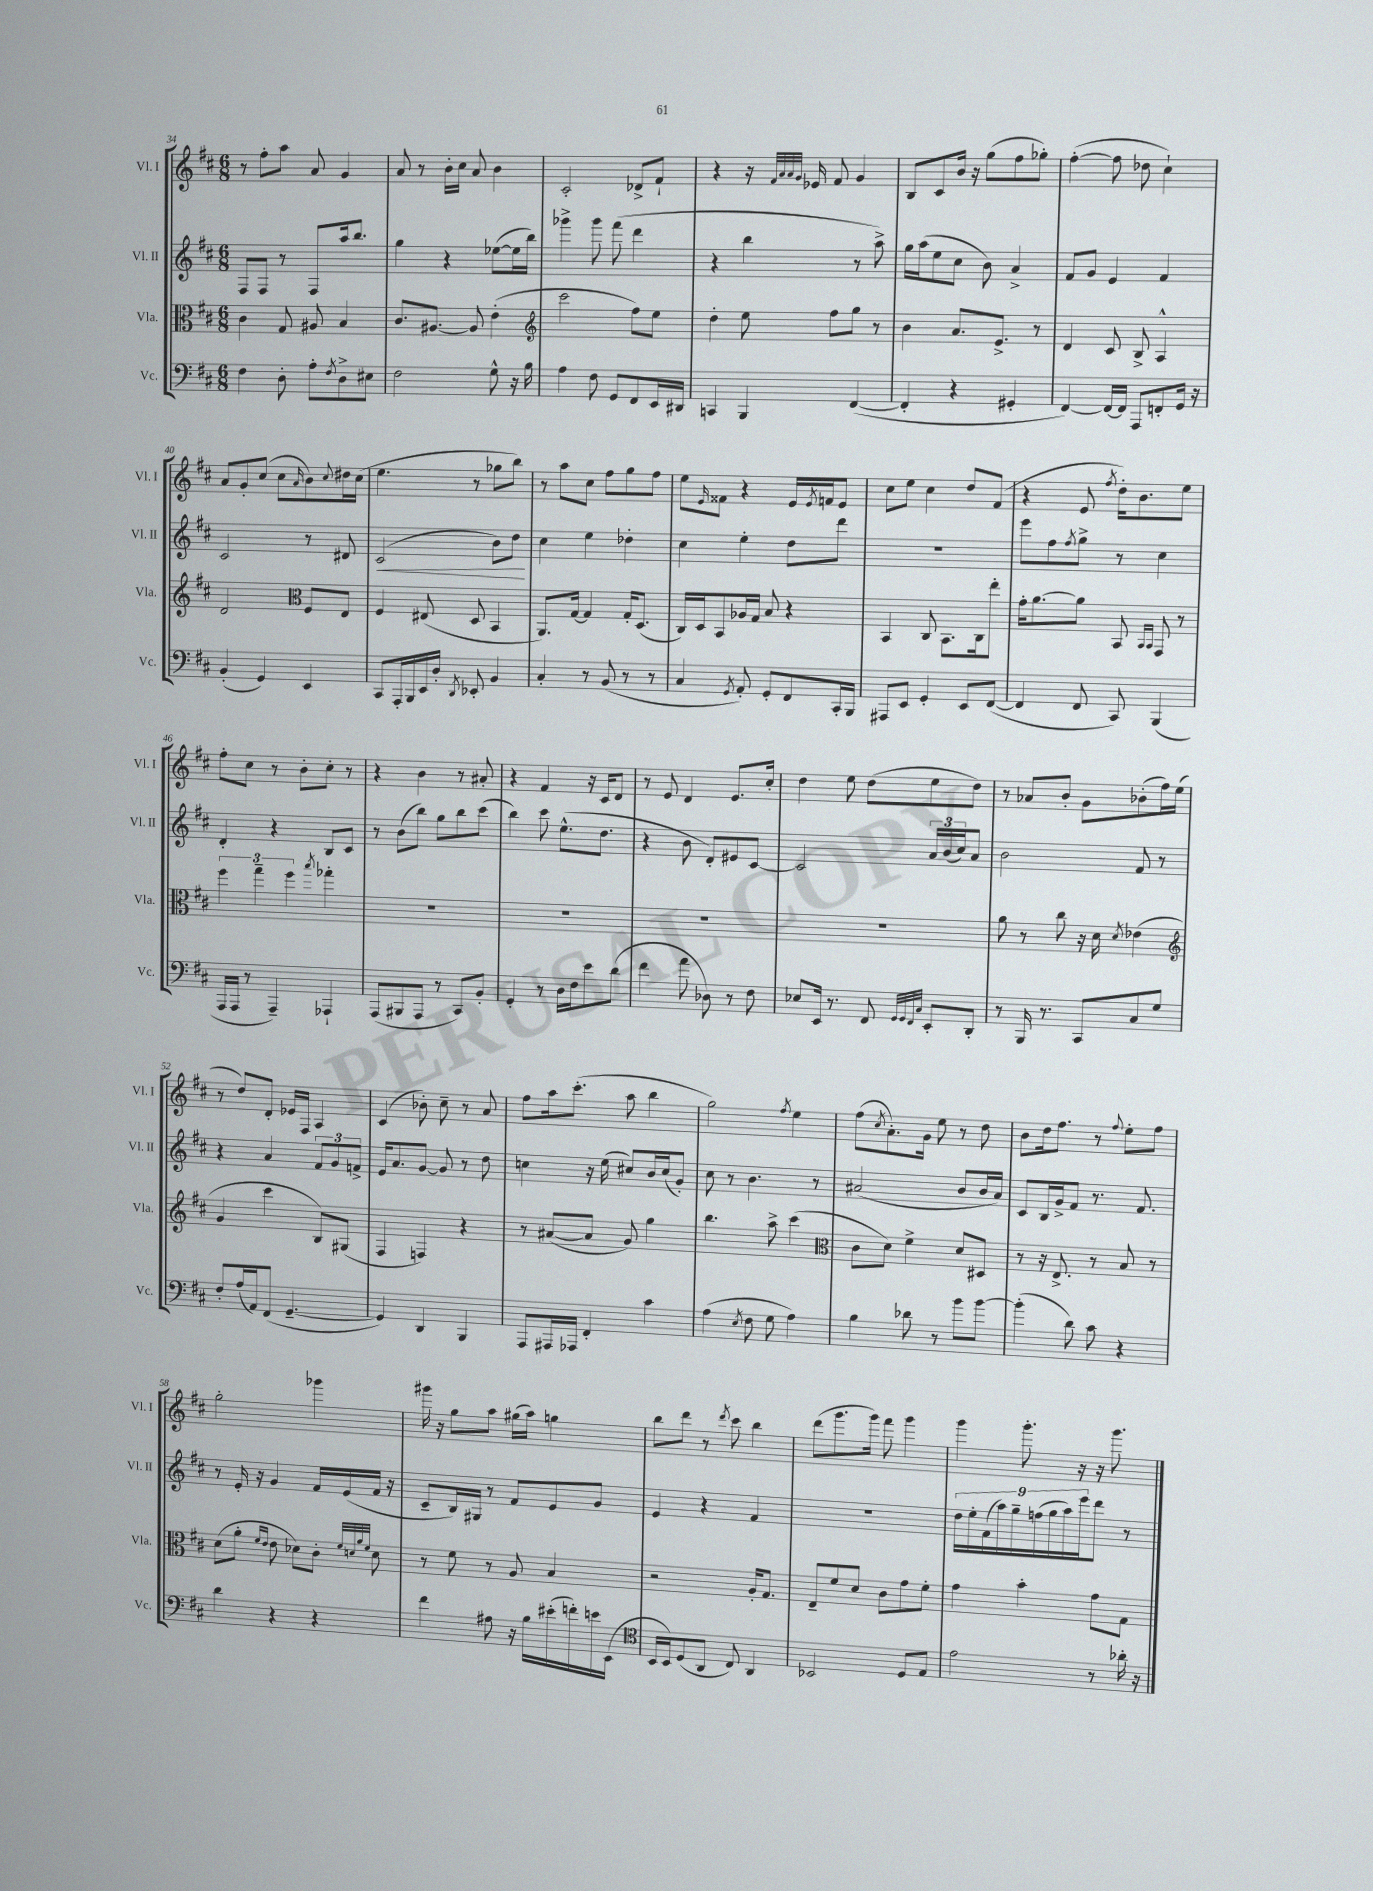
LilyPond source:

<<
\new StaffGroup <<
\new Staff = "s0" \with { instrumentName = "Vl. I" shortInstrumentName = "Vl. I" } {
    \clef treble \key d \major \numericTimeSignature \time 6/8
    r8 fis''8-. a''8 a'8 g'4 |
    a'8 r8 b'16-. cis''16 a'8 b'4 |
    cis'2-. des'8-> fis'8-! |
    r4 r16 \grace { fis'32 a'32 a'32 g'32 } ees'16 fis'8 g'4 |
    b8 cis'8 b'16 r16 g''8( fis''8 ges''8-.) |
    fis''4~-.( fis''8 des''8 cis''4-!) |
    a'8 g'8-. cis''8( cis''8 \grace { a'16 } b'8) \appoggiatura { cis''8 } dis''16 cis''16( |
    e''4. r8 ges''8 b''8) |
    r8 a''8 cis''8 fis''8 g''8 fis''8 |
    e''8 \grace { e'16 } fisis'8 r4 e'16 \acciaccatura { e'8 } f'16 e'8 |
    cis''8 e''8 cis''4 d''8 fis'8( |
    r4 e'8 \acciaccatura { fis''8 } d''16-.) b'8. e''8 |
    fis''8-. cis''8 r8 b'8-. cis''8-. r8 |
    r4 b'4 r8 ais'8-. |
    r4 fis'4 r16 cis'16 d'8 |
    r8 e'8 d'4 e'8. cis''16-. |
    d''4 e''8 d''8( e''8 d''8) |
    r8 aes'8 b'8-. g'8 bes'8-.( fis''16) e''16( |
    r8 d''8) d'8-. ees'16 fis16 a4 |
    cis'4( bes'8-.) cis''8-- r8 a'8 |
    fis''8 a''16 cis'''8.-.( a''8 b''4 |
    g''2) \acciaccatura { fis''8 } e''4 |
    fis''8( \acciaccatura { cis''8 } a'8.-.) g'16 e''8 r8 d''8 |
    b'8 d''16 fis''8. r8 \appoggiatura { fis''8 } e''8-. fis''8 |
    g''2-. ges'''4 |
    gis'''16 r16 g''8 a''8 gis''16( a''16) g''4 |
    b''8 d'''8 r8 \acciaccatura { d'''8 } cis'''8 b''4 |
    d'''8( g'''8. g'''16) fis'''8 g'''4 |
    g'''4 g'''8.-. r16 r16 g'''8. \bar "|." |
}
\new Staff = "s1" \with { instrumentName = "Vl. II" shortInstrumentName = "Vl. II" } {
    \clef treble \key d \major \numericTimeSignature \time 6/8
    fis8 fis8 r8 fis8 a''16 b''8. |
    g''4 r4 ees''8~( ees''16 b''16) |
    ges'''4-> ges'''8 fis'''8( d'''4 |
    r4 b''4 r8 a''8->) |
    g''16 a''16( e''8 cis''8 b'8) a'4-> |
    fis'8 g'8 e'4 fis'4 |
    cis'2 r8 dis'8 |
    cis'2\<( b'8) d''8\! |
    cis''4 e''4 des''4-. |
    cis''4 e''4-. d''8 d'''8 |
    R2. |
    e'''8 fis''8 \acciaccatura { fis''8 } g''8-> r8 cis''4 |
    d'4-. r4 b8 cis'8 |
    r8 b'8( b''8) g''8 b''8 cis'''8( |
    b''4) cis'''8 e''8.-^( d''8. |
    r4 b'8 d'8-.) eis'8 cis'8~ |
    cis'2 \tuplet 3/2 { a'16 b'16( cis''16) } a'8 |
    b'2 fis'8 r8 |
    r4 a'4 \tuplet 3/2 { fis'8 g'8 f'8-> } |
    e'16 a'8. g'8~ g'8 r8 d''8 |
    c''4 r16 e''16( cis''8) b'16 cis''16( g'8-.) |
    cis''8 r8 b'4. r8 |
    ais'2( b'8 b'16 ais'16) |
    cis'8 b16 g'16-> fis'8 r8. fis'8. |
    r8 e'16-. r16 g'4 fis'16 e'16( fis'16 r16 |
    cis'8-- b16) gis16 r8 fis'8 e'8 g'8 |
    e'4 r4 fis'4 |
    R2. |
    \tuplet 9/8 { d''16 e''16-. fis'16( a''16) g''16-- f''16( g''16 a''16) e'''16 } d'''8 r8 \bar "|." |
}
\new Staff = "s2" \with { instrumentName = "Vla." shortInstrumentName = "Vla." } {
    \clef alto \key d \major \numericTimeSignature \time 6/8
    cis'4 g8 ais8 b4 |
    cis'8. ais8.~ ais8 e'4-.( |
    \clef treble cis'''2 fis''8) e''8 |
    d''4-. e''8 fis''8 g''8 r8 |
    b'4 a'8. e'8.-> r8 |
    d'4 cis'8 b8-> a4-^ |
    d'2 \clef alto fis8 e8 |
    fis4 eis8( d8 b,4 |
    a,8.) g16~ g4 g16-. d8.( |
    cis16) d16 b,8 aes16 g16 b8 r4 |
    b,4 cis8 b,8. cis16 e''8-. |
    g'16-. a'8.~ a'8 b,8 \grace { b,16 b,16 } g,8 r8 |
    \tuplet 3/2 { fis''4 g''4-- fis''4 } \acciaccatura { b''8 } ges''4-. |
    R2. |
    R2. |
    R2. |
    R2. |
    a'8 r8 cis''8 r16 d'16 \acciaccatura { d'8 } ees'4( |
    \clef treble g'4 cis'''4 b8) gis8( |
    fis4 f4) r4 |
    r8 ais'8~( ais'8 g'8) g''4 |
    b''4. a''8-> cis'''4( |
    \clef alto cis'8 d'8) fis'4-> d'8 dis8 |
    r8 r16 e8.-> r8 b8 r8 |
    d'8( a'8-. \grace { fis'16 e'16 } e'8 des'8) cis'8-. \grace { fis'32 d'32 a'32 fis'32 } d'8 |
    r8 fis'8 r8 a8 b4 |
    r2 a16-. g8. |
    e8-- fis'8 d'8 cis'8 g'8 fis'8-. |
    g'4 b'4-. g'8 g8 \bar "|." |
}
\new Staff = "s3" \with { instrumentName = "Vc." shortInstrumentName = "Vc." } {
    \clef bass \key d \major \numericTimeSignature \time 6/8
    fis4 d8-. a8-. \acciaccatura { fis8 } d8-> eis8 |
    fis2 g8-^ r16 b16 |
    a4 fis8 g,8 fis,8 e,16 dis,16 |
    c,4 b,,4 fis,4~( |
    fis,4-. r4 gis,4-. |
    fis,4~) fis,16~ fis,16 a,,8 f,8-. g,16 r16 |
    b,4-.( g,4) e,4 |
    cis,8 a,,16-. b,,16 e,16 d16-. \acciaccatura { d,8 } ees,8-. b,4 |
    cis4-. r8 b,8( r8 r8 |
    cis4 \acciaccatura { g,8 } a,8-.) g,8-. fis,8 cis,16-. b,,16 |
    ais,,8 e,8 g,4-. e,8 fis,8~( |
    fis,4 fis,8 cis,8) b,,4( |
    a,,16 a,,16 r8 a,,4--) aes,,4-! |
    a,,8( bis,,8 a,,8 r8 cis,8) b,8-. |
    g,4-. r8 d16 fis16 e'8 d'8( |
    fis'4 a'8 des8) r8 fis8 |
    ees8 e,16 r8. fis,8 \grace { g,32 g,32 fis,32 cis32 } e,8-. d,8-. |
    r8 b,,16 r8. cis,8 cis8 g8 |
    fis8-. a16( a,16) fis,8( g,4.~-- |
    g,4) d,4 b,,4 |
    a,,8 ais,,16 aes,,16 fis,4-. cis'4 |
    a4( \acciaccatura { e8 } fis8 g8 a4) |
    b4 des'8 r8 b'8 b'8~ |
    b'4-.( d'8) cis'8 r4 |
    d'4 r4 r4 |
    fis'4 ais8 r16 b16 eis'16-.( f'16-.) e'16 e,16( |
    \clef tenor b,16 b,16) d8( a,8 cis8) a,4 |
    bes,2 d8 e8 |
    e'2 r8 aes'16-. r16 \bar "|." |
}
>>
>>
\layout { \context { \Score currentBarNumber = #34 } }
